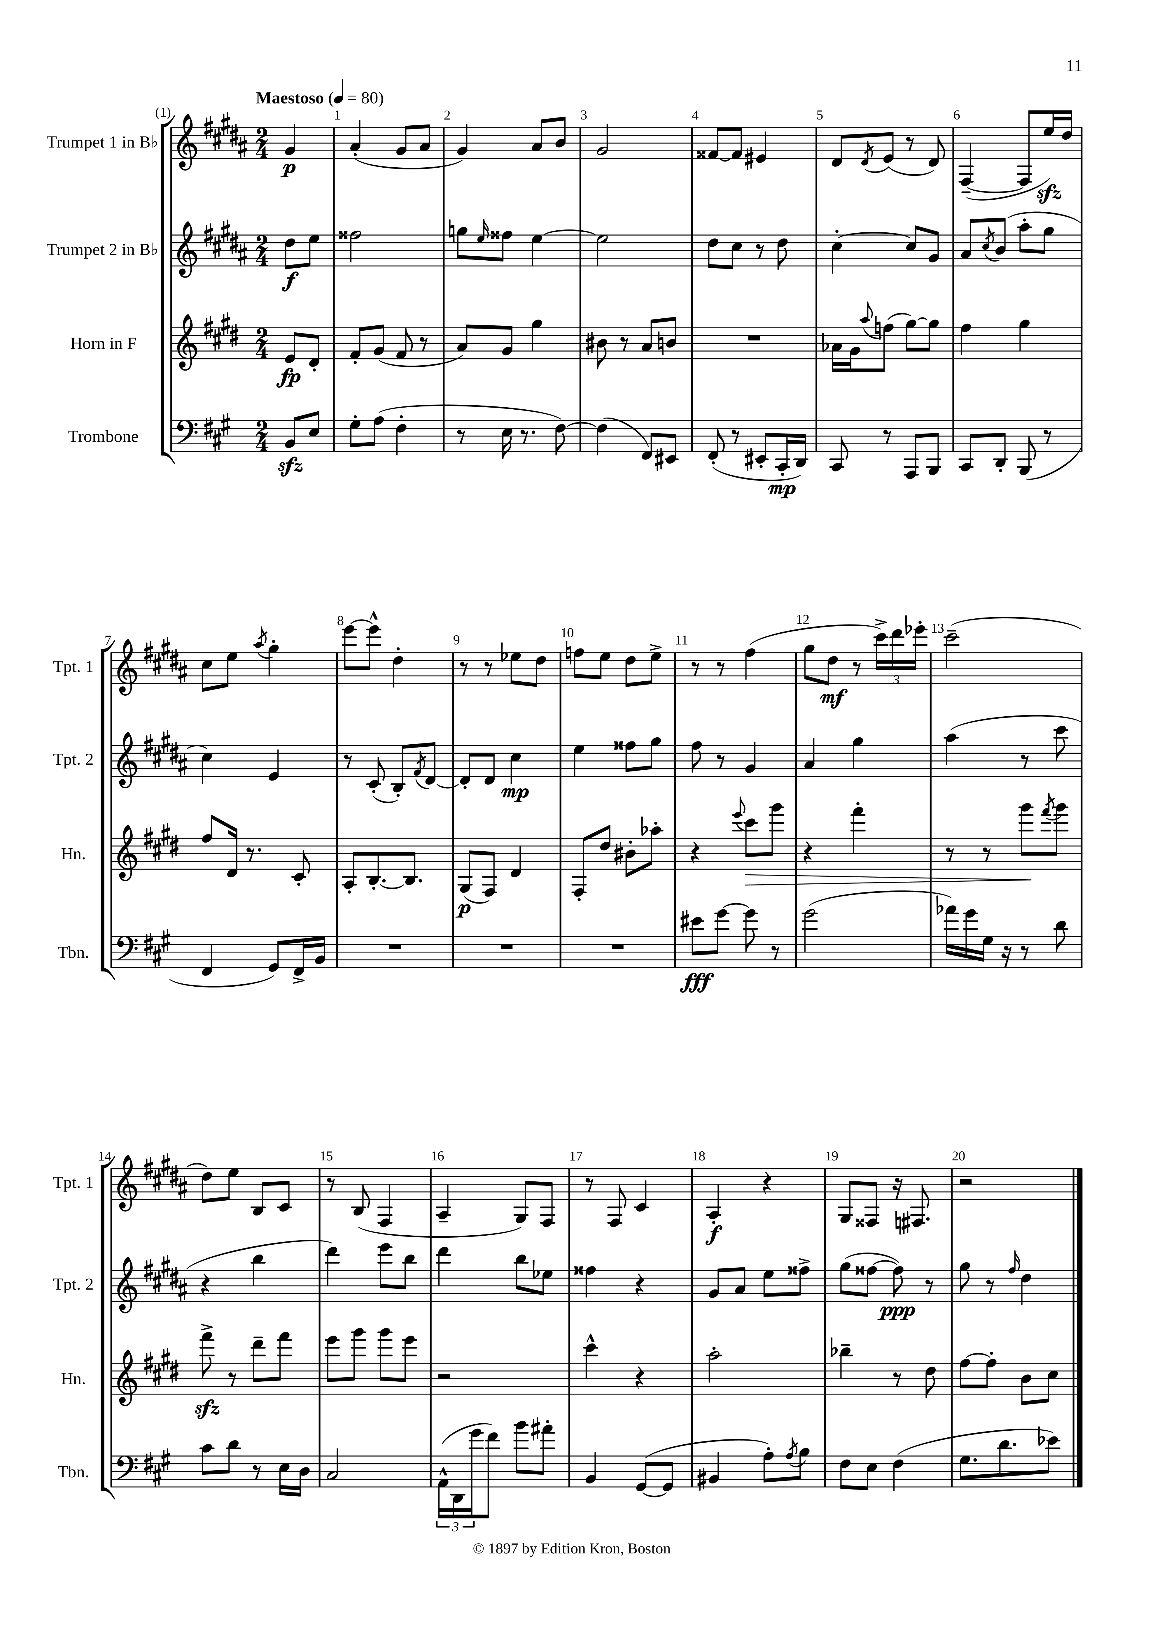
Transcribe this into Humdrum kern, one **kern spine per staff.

**kern	**dynam	**kern	**dynam	**kern	**dynam	**kern	**dynam
*part4	*part4	*part3	*part3	*part2	*part2	*part1	*part1
*staff4	*staff4	*staff3	*staff3	*staff2	*staff2	*staff1	*staff1
*I"Trombone	*	*I"Horn in F	*	*I"Trumpet 2 in B♭	*	*I"Trumpet 1 in B♭	*
*I'Tbn.	*	*I'Hn.	*	*I'Tpt. 2	*	*I'Tpt. 1	*
*clefF4	*	*clefG2	*	*clefG2	*	*clefG2	*
*k[f#c#g#]	*	*k[f#c#g#d#]	*	*k[f#c#g#d#a#]	*	*k[f#c#g#d#a#]	*
*M2/4	*	*M2/4	*	*M2/4	*	*M2/4	*
*MM80	*	*MM80	*	*MM80	*	*MM80	*
=	=	=	=	=	=	=	=
!	!	!	!	!	!	!LO:TX:a:B:t=Maestoso	!
8BBzz/L	.	8e/L	fp	8dd#\L	f	4g#/	p
8E/J	.	8d#'/J	.	8ee\J	.	.	.
=1	=1	=1	=1	=1	=1	=1	=1
8G#'\L	.	8f#'/L	.	2ff##X\	.	(4a#'/	.
(8A\J	.	(8g#/J	.	.	.	.	.
4F#'\	.	8f#/	.	.	.	8g#/L	.
.	.	8r	.	.	.	8a#/J	.
=2	=2	=2	=2	=2	=2	=2	=2
8r	.	8a/L)	.	8ggn\L	.	4g#/)	.
.	.	.	.	16qqee/	.	.	.
16E\	.	8g#/J	.	8ff##X\J	.	.	.
8.r	.	.	.	.	.	.	.
.	.	4gg#\	.	[4ee\	.	8a#/L	.
[8F#\)	.	.	.	.	.	8b/J	.
=3	=3	=3	=3	=3	=3	=3	=3
(4F#\]	.	8b#X\	.	2ee\]	.	2g#/	.
.	.	8r	.	.	.	.	.
8FF#/L)	.	8a/L	.	.	.	.	.
8EE#X/J	.	8bn/J	.	.	.	.	.
=4	=4	=4	=4	=4	=4	=4	=4
(8FF#'/	.	2r	.	8dd#\L	.	[8f##X/L	.
8r	.	.	.	8cc#\J	.	8f##/J]	.
8EE#X'/L	.	.	.	8r	.	4e#X/	.
16CC#'/L	mp	.	.	8dd#\	.	.	.
16DD/JJ)	.	.	.	.	.	.	.
=5	=5	=5	=5	=5	=5	=5	=5
8CC#/	.	16a-X\LL	.	[4cc#'\	.	8d#/L	.
.	.	16g#\J	.	.	.	.	.
.	.	8qqaa/	.	.	.	8qd#/	.
8r	.	(8ffn\J	.	.	.	(8e/J	.
8AAA/L	.	[8gg#\L)	.	8cc#/L]	.	8r	.
8BBB/J	.	8gg#\J]	.	8g#/J	.	8d#/)	.
=6	=6	=6	=6	=6	=6	=6	=6
8CC#/L	.	4ff#\	.	8a#/L	.	([4F#~/	.
.	.	.	.	8qcc#/	.	.	.
8DD'/J	.	.	.	(8b/J	.	.	.
(8BBB/	.	4gg#\	.	8aa#'\L	.	8F#/L]	.
8r	.	.	.	8gg#\J	.	16eezz/L)	.
.	.	.	.	.	.	16dd#/JJ	.
!!LO:LB:g=z
=7	=7	=7	=7	=7	=7	=7	=7
4FF#/	.	8ff#/L	.	4cc#\)	.	8cc#\L	.
.	.	16d#/Jk	.	.	.	8ee\J	.
.	.	8.r	.	.	.	.	.
.	.	.	.	.	.	8qaa#/	.
8GG#/L)	.	.	.	4e/	.	4gg#'\	.
16FF#^/L	.	8c#'/	.	.	.	.	.
16BB/JJ	.	.	.	.	.	.	.
=8	=8	=8	=8	=8	=8	=8	=8
2r	.	8A'/L	.	8r	.	[8eee\L	.
.	.	[8.B'/	.	(8c#'/	.	8eee^^\J]	.
.	.	.	.	8B'/L)	.	4dd#'\	.
.	.	8.B/J]	.	.	.	.	.
.	.	.	.	8qf#/	.	.	.
.	.	.	.	[8d#/J	.	.	.
=9	=9	=9	=9	=9	=9	=9	=9
2r	.	(8G#/L	p	8d#'/L]	.	8r	.
.	.	8F#/J)	.	8d#/J	.	8r	.
.	.	4d#/	.	4cc#\	mp	8ee-X\L	.
.	.	.	.	.	.	8dd#\J	.
=10	=10	=10	=10	=10	=10	=10	=10
2r	.	8F#'/L	.	4ee\	.	8ffn\L	.
.	.	8dd#/J	.	.	.	8ee\J	.
.	.	8b#X'\L	.	8ff##X\L	.	8dd#\L	.
.	.	8aa-X'\J	.	8gg#\J	.	8ee^\J	.
=11	=11	=11	=11	=11	=11	=11	=11
8e#X\L	fff	4r	.	8ff#\	.	8r	.
[8g#\J	.	.	.	8r	.	8r	.
.	.	8qqeee/	.	.	.	.	.
!	!	!	!LO:HP:b	!	!	!	!
8g#\]	.	8ccc#\L	>	4g#/	.	(4ff#\	.
8r	.	8ggg#\J	.	.	.	.	.
=12	=12	=12	=12	=12	=12	=12	=12
(2g#\	.	4r	.	4a#/	.	8gg#\L	.
.	.	.	.	.	.	8dd#\J	mf
.	.	4fff#'\	.	4gg#\	.	8r	.
.	.	.	.	.	.	24ccc#^\LL)	.
.	.	.	.	.	.	24ddd#\	.
.	.	.	.	.	.	24eee-X'\JJ	.
=13	=13	=13	=13	=13	=13	=13	=13
16a-X\LL)	.	8r	.	(4aa#\	.	(2ccc#~\	.
16g#\	.	.	.	.	.	.	.
16G#\JJ	.	8r	.	.	.	.	.
16r	.	.	.	.	.	.	.
8r	.	8ggg#\L	.	8r	.	.	.
.	.	8qfff#/	.	.	.	.	.
8d\	.	8ggg#\J	]	8ccc#\	.	.	.
!!LO:LB:g=z
=14	=14	=14	=14	=14	=14	=14	=14
8c#\L	.	8fff#zz^\	.	4r	.	8dd#\L)	.
8d\J	.	8r	.	.	.	8ee\J	.
8r	.	8ddd#~\L	.	4bb\	.	8B/L	.
16E\LL	.	8fff#\J	.	.	.	8c#/J	.
16D\JJ	.	.	.	.	.	.	.
=15	=15	=15	=15	=15	=15	=15	=15
2C#/	.	8eee\L	.	4ddd#\)	.	8r	.
.	.	8ggg#\J	.	.	.	(8B/	.
.	.	8ggg#\L	.	8eee\L	.	4F#/	.
.	.	8eee\J	.	8bb\J	.	.	.
=16	=16	=16	=16	=16	=16	=16	=16
(24AA^^\LL	.	2r	.	4ddd#\	.	4A#~/	.
24DD\	.	.	.	.	.	.	.
24g#\J	.	.	.	.	.	.	.
8f#\J)	.	.	.	.	.	.	.
8b\L	.	.	.	8bb\L	.	8G#/L)	.
8a#X'\J	.	.	.	8ee-X\J	.	8F#/J	.
=17	=17	=17	=17	=17	=17	=17	=17
4BB/	.	4ccc#^^\	.	4ff##X\	.	8r	.
.	.	.	.	.	.	8F#/	.
([8GG#/L	.	4r	.	4r	.	4c#/	.
8GG#/J]	.	.	.	.	.	.	.
=18	=18	=18	=18	=18	=18	=18	=18
4BB#X/	.	2aa'\	.	8g#/L	.	4A#'/	f
.	.	.	.	8a#/J	.	.	.
8A'\L)	.	.	.	8ee\L	.	4r	.
8qA/	.	.	.	.	.	.	.
8B\J	.	.	.	8ff##X^\J	.	.	.
=19	=19	=19	=19	=19	=19	=19	=19
8F#\L	.	4bb-X~\	.	(8gg#\L	.	8G#/L	.
8E\J	.	.	.	[8ff##X\J	.	8F##X/J	.
(4F#\	.	8r	.	8ff##\])	ppp	16r	.
.	.	.	.	.	.	8.F#X/	.
.	.	8dd#\	.	8r	.	.	.
=20	=20	=20	=20	=20	=20	=20	=20
8.G#\L	.	[8ff#\L	.	8gg#\	.	2r	.
.	.	8ff#'\J]	.	8r	.	.	.
8.d\	.	.	.	.	.	.	.
.	.	.	.	16qqff#/	.	.	.
.	.	8b\L	.	4dd#\	.	.	.
8e-X\J)	.	8cc#\J	.	.	.	.	.
==	==	==	==	==	==	==	==
*-	*-	*-	*-	*-	*-	*-	*-
